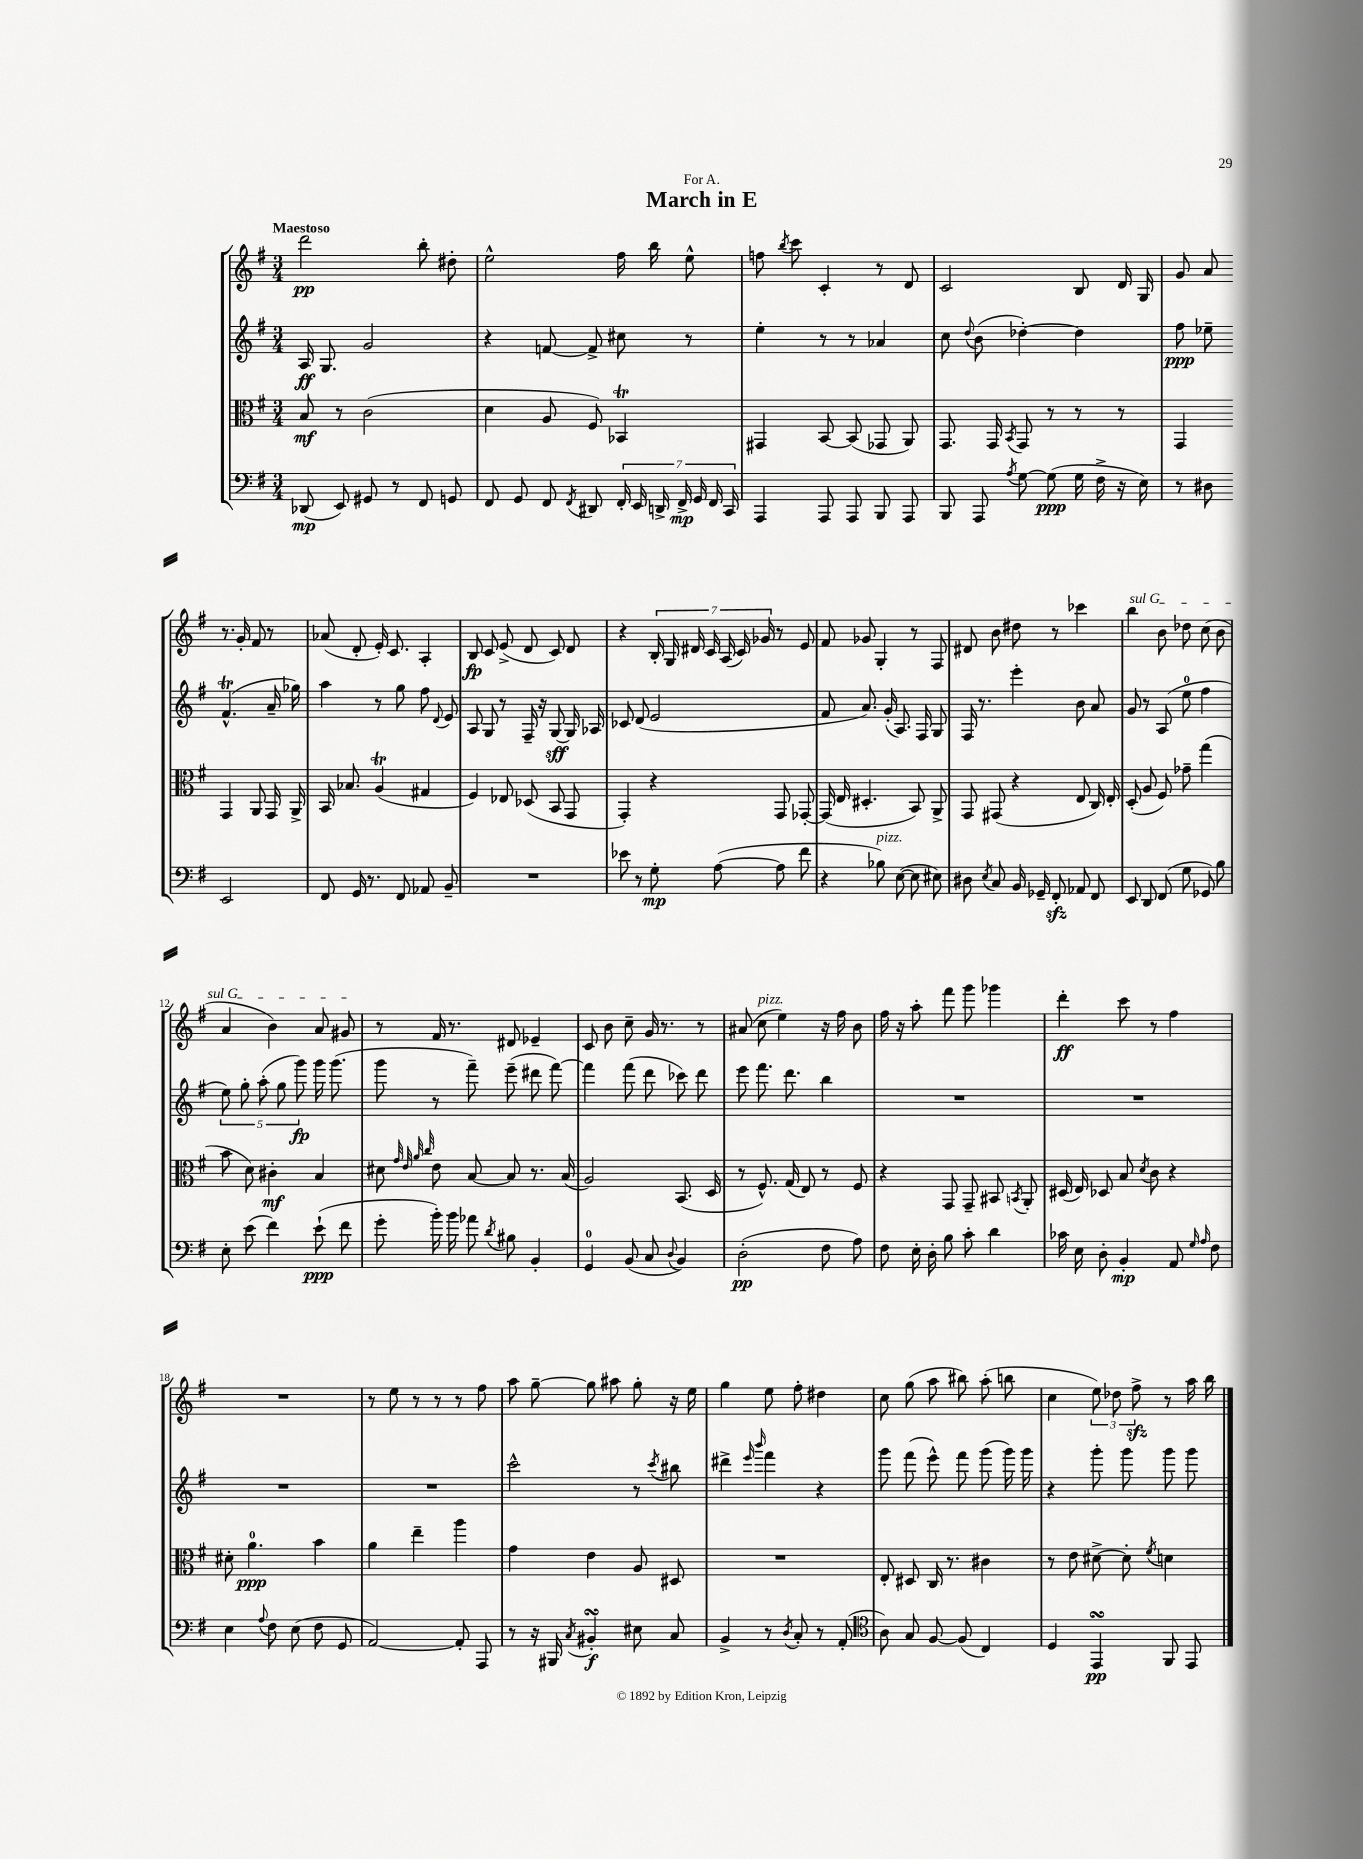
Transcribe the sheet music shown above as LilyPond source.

\header { title = "March in E" dedication = "For A." }
<<
\new StaffGroup <<
\new Staff = "s0" {
    \clef treble \key g \major \numericTimeSignature \time 3/4 \tempo "Maestoso"
    \autoBeamOff d'''2\pp b''8-. dis''8-. |
    e''2-^ fis''16 b''16 e''8-^ |
    f''8 \acciaccatura { b''8 } c'''8 c'4-. r8 d'8 |
    c'2 b8 d'16 g16 |
    g'8 a'8 r8. g'16-. fis'8 r8 |
    aes'8( d'8-. e'16-.) c'8. a4-. |
    b8\fp c'8 e'8->( d'8 c'8) d'8 |
    r4 \tuplet 7/4 { b16-. g16 dis'16 c'16 a16( c'16) ges'16 } r8 e'8 |
    fis'8 ges'8 g4-. r8 fis8 |
    dis'8 b'8 dis''8 r8 ces'''4 |
    \once \override TextSpanner.bound-details.left.text = \markup { \italic "sul G" } b''4\startTextSpan b'8 des''8 c''8( b'8 |
    a'4 b'4) a'8 gis'8\stopTextSpan |
    r8 fis'16 r8. dis'8 ees'4-- |
    c'8 b'8 c''8-- g'16 r8. r8 |
    ais'8( c''8^\markup { \italic "pizz." } e''4) r16 fis''16 b'8 |
    fis''16 r16 a''8-. fis'''8 g'''8 ges'''4 |
    d'''4-.\ff c'''8 r8 fis''4 |
    R2. |
    r8 e''8 r8 r8 r8 fis''8 |
    a''8 g''8~-- g''8 ais''8 g''8-. r16 e''16 |
    g''4 e''8 fis''8-. dis''4 |
    c''8 g''8( a''8 bis''8) a''8-.( b''8 |
    c''4 \tuplet 3/2 { e''8) des''8 fis''8->\sfz } r8 a''16 b''16 \bar "|." |
}
\new Staff = "s1" {
    \clef treble \key g \major \numericTimeSignature \time 3/4
    \autoBeamOff a16\ff g8. g'2 |
    r4 f'8~ f'8-> cis''8 r8 |
    e''4-. r8 r8 aes'4 |
    c''8 \appoggiatura { d''8 } b'8( des''4~-.) des''4 |
    fis''8\ppp ees''8-- fis'4.-^\trill( a'16-- ges''16) |
    a''4 r8 g''8 fis''8 \appoggiatura { d'8 } e'8 |
    a8 g8 r8 fis16-- r16 g8~\sff g16 aes16 |
    ces'8 d'8( e'2 |
    fis'8 a'8.) g'16-.( a8.) fis16 g8 |
    fis16 r8. e'''4-. b'8 a'8 |
    g'8 r8 a8( e''8-0 fis''4 |
    \tuplet 5/4 { e''8) g''8-. a''8-.( g''8 g'''8\fp) } g'''16 g'''8.( |
    g'''8 r8 fis'''8--) e'''8--( dis'''8 fis'''8~) |
    fis'''4 fis'''8( d'''8 ces'''8) d'''8 |
    e'''8 fis'''8. d'''8. b''4 |
    R2. |
    R2. |
    R2. |
    R2. |
    c'''2-^ r8 \acciaccatura { c'''8 } bis''8 |
    dis'''4-> \grace { e'''16 b'''16 } fis'''4 r4 |
    g'''8 fis'''8( e'''8-^) fis'''8 g'''8( g'''16) g'''16 |
    r4 g'''8-. g'''8 g'''8 g'''8 \bar "|." |
}
\new Staff = "s2" {
    \clef alto \key g \major \numericTimeSignature \time 3/4
    \autoBeamOff b8\mf r8 c'2( |
    d'4 a8 fis8) bes,4\trill |
    gis,4 b,8~ b,8( ges,8 a,8) |
    g,8. g,16 \acciaccatura { b,8 } g,8 r8 r8 r8 |
    g,4 g,4 a,8 g,16 a,16-> |
    b,16 bes8. a4\trill( gis4 |
    fis4) ees8 des8( b,8 g,8 |
    g,4-.) r4 g,8 ges,8~-. |
    ges,16( e16 dis4.-. b,8) a,8-> |
    g,8 gis,8( r4 e8 c16) e16-. |
    d8-.( a8 fis8) ges'8-- g''4( |
    b'8 d'8) cis'4-.\mf b4 |
    dis'8 \grace { g'32 e'32 a'32 c''32 } e'8 b8~ b8 r8. b16( |
    a2) b,8.( d16 |
    r8 fis8.-^) g16( e8) r8 fis8 |
    r4 g,8 g,8-- bis,8 \acciaccatura { b,8 } a,8-. |
    dis16( e16) des8 b8 \acciaccatura { d'8 } c'8 r4 |
    dis'8-. a'4.-0\ppp b'4 |
    a'4 e''4-- a''4 |
    g'4 e'4 a8 dis8 |
    R2. |
    e8-. dis8 c16 r8. cis'4 |
    r8 e'8 dis'8~-> dis'8-. \acciaccatura { fis'8 } d'4 \bar "|." |
}
\new Staff = "s3" {
    \clef bass \key g \major \numericTimeSignature \time 3/4
    \autoBeamOff des,8\mp( e,8) gis,8 r8 fis,8 g,8 |
    fis,8 g,8 fis,8 \acciaccatura { fis,8 } dis,8 \tuplet 7/4 { fis,16-. e,16 d,16-> fis,16->\mp g,16 fis,16 c,16 } |
    a,,4 a,,8 a,,8 b,,8 a,,8 |
    b,,8 a,,8 \acciaccatura { a8 } g8~ g8\ppp( g16 fis16-> r16 e16) |
    r8 dis8 e,2 |
    fis,8 g,16 r8. fis,8 aes,8 b,8-- |
    R2. |
    ees'8 r8 g8-.\mp a8~( a8 fis'8 |
    r4 bes8^\markup { \italic "pizz." }) e8~( e8 eis8) |
    dis8 \acciaccatura { e8 } c8 b,16 ges,16-- fis,8-.\sfz aes,8 fis,8 |
    e,8 d,8 fis,8( g8 ges,8) b8 |
    e8-. e'8( fis'4) e'8-!\ppp( fis'8 |
    g'8-. b'16-.) b'16 aes'8 \acciaccatura { d'8 } bis8 b,4-. |
    g,4-0 b,8( c8 \appoggiatura { d8 } b,4) |
    d2-.\pp( fis8 a8) |
    fis8 e16-. d16-. b8 c'8-. d'4 |
    ces'16 e16 d8-. b,4-.\mp a,8 \grace { g16 a16 } fis8 |
    e4 \appoggiatura { a8 } fis8 e8( fis8 g,8 |
    a,2~) a,8-. a,,8 |
    r8 r16 bis,,16 \acciaccatura { c8 } bis,4-.\turn\f eis8 c8 |
    b,4-> r8 \acciaccatura { d8 } c8-. r8 a,8-.( |
    \clef tenor a8) g8 fis8~ fis8( c4) |
    d4 e,4\turn\pp fis,8 e,8 \bar "|." |
}
>>
>>
